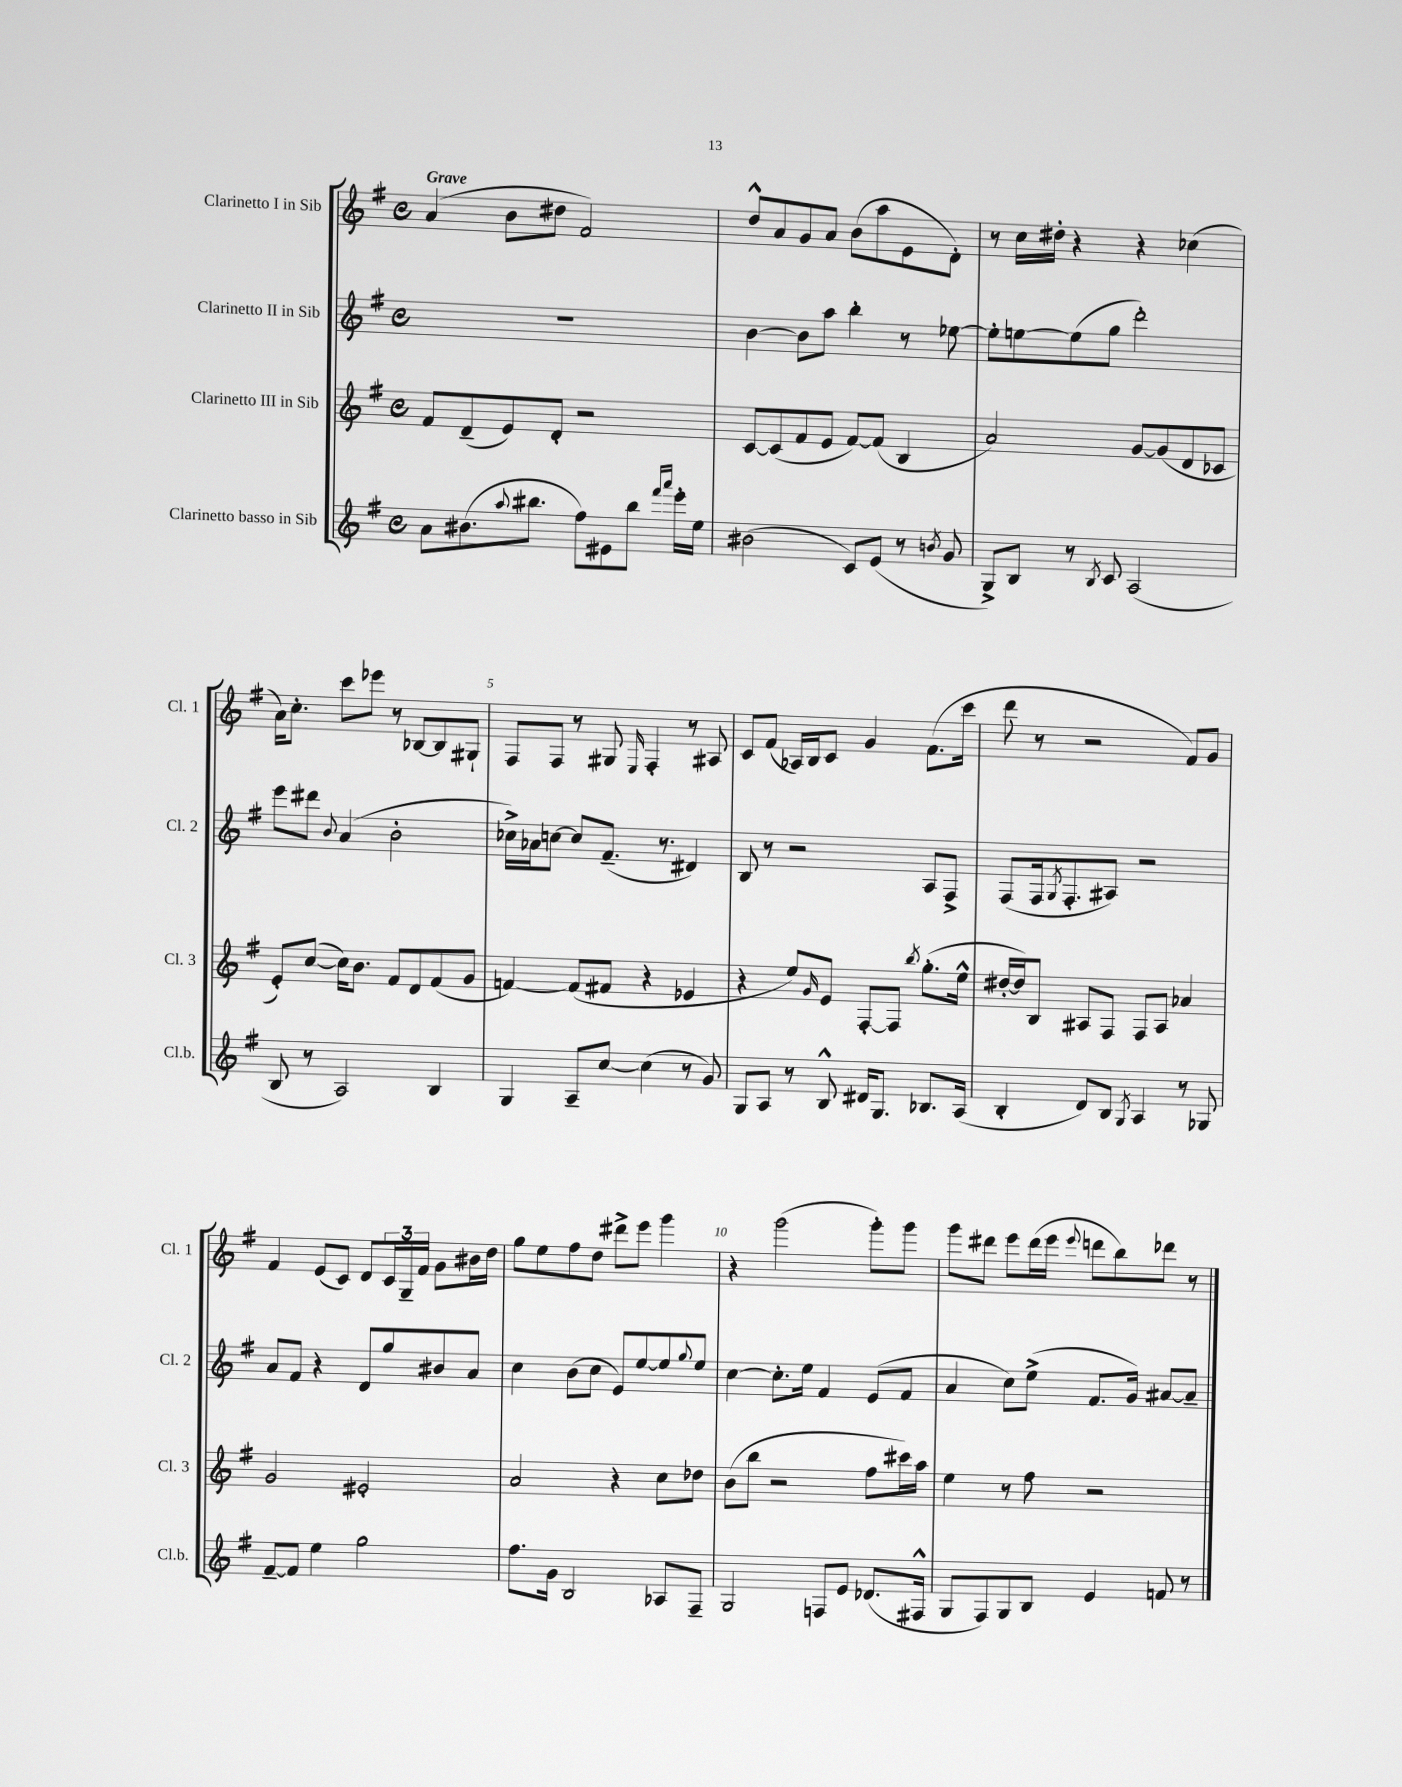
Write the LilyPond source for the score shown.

<<
\new StaffGroup <<
\new Staff = "s0" \with { instrumentName = "Clarinetto I in Sib" shortInstrumentName = "Cl. 1" } {
    \clef treble \key g \major \defaultTimeSignature \time 4/4 \tempo "Grave"
    a'4( b'8 dis''8 fis'2) |
    d''8-^ a'8 g'8 a'8 b'8( a''8 e'8 d'8-.) |
    r8 c''16 dis''16-. r4 r4 ces''4( |
    a'16) c''8.-. c'''8 ees'''8 r8 bes8~ bes8 gis8-! |
    fis8 fis8 r8 gis8 \grace { e16 } fis4-. r8 ais8 |
    c'8 fis'8( aes16) b16 c'8 g'4 fis'8.( c'''16 |
    d'''8 r8 r2 fis'8) g'8 |
    fis'4 e'8( c'8) d'8 \tuplet 3/2 { c'16 g16-- fis'16 } g'8 bis'16 d''16 |
    g''8 e''8 fis''8 d''8 dis'''8-> e'''8 g'''4 |
    r4 g'''2( g'''8-.) g'''8 |
    g'''8 dis'''8 e'''8 dis'''16( e'''16 \appoggiatura { e'''8 } d'''8 b''8) des'''8 r8 \bar "|." |
}
\new Staff = "s1" \with { instrumentName = "Clarinetto II in Sib" shortInstrumentName = "Cl. 2" } {
    \clef treble \key g \major \defaultTimeSignature \time 4/4
    R1 |
    b'4~ b'8 a''8 b''4-. r8 ees''8~ |
    ees''8-. e''8~ e''8( g''8 d'''2-.) |
    e'''8 dis'''8 \appoggiatura { b'8 } a'4( b'2-. |
    ces''16->) aes'16 c''8~ c''8 fis'8.--( r8. dis'4) |
    b8 r8 r2 a8 fis8-> |
    fis8( fis16 \acciaccatura { g8 } fis8.-. ais8) r2 |
    a'8 fis'8 r4 d'8 g''8 bis'8 a'8 |
    c''4 b'8( c''8 e'8) e''8~ e''8 \appoggiatura { g''8 } e''8 |
    c''4~ c''8.-. e''16 fis'4 e'8( fis'8 |
    a'4 c''8) e''8->( fis'8. g'16) ais'8~ ais'8-- \bar "|." |
}
\new Staff = "s2" \with { instrumentName = "Clarinetto III in Sib" shortInstrumentName = "Cl. 3" } {
    \clef treble \key g \major \defaultTimeSignature \time 4/4
    fis'8 d'8--( e'8) d'8-. r2 |
    c'8~ c'8( fis'8 e'8 fis'8~) fis'8( b4 |
    a'2) g'8~ g'8( d'8 ces'8 |
    e'8-.) c''8~( c''16) b'8. fis'8 d'8 fis'8( g'8 |
    f'4~) f'8( fis'8 r4 ees'4 |
    r4 e''8) \grace { g'16 } e'8 fis8~-. fis8 \acciaccatura { b''8 } g''8.-.( e''16-^ |
    dis''16~-. dis''16) b8 ais8 fis8 fis8 ais8 aes'4 |
    g'2 eis'2-. |
    a'2 r4 c''8 des''8 |
    b'8( b''8 r2 fis''8 cis'''16) a''16 |
    e''4 r8 fis''8 r2 \bar "|." |
}
\new Staff = "s3" \with { instrumentName = "Clarinetto basso in Sib" shortInstrumentName = "Cl.b." } {
    \clef treble \key g \major \defaultTimeSignature \time 4/4
    a'8 bis'8.( \appoggiatura { a''8 } bis''8. fis''8) eis'8 bis''8 \grace { fis'''16 a'''16 } e'''16-. e''16 |
    bis'2( c'8) e'8( r8 \acciaccatura { b'8 } g'8 |
    g8->) b8 r8 \acciaccatura { b8 } c'8 a2( |
    b8 r8 a2) b4 |
    g4 a8-- c''8~ c''4( r8 g'8) |
    g8 a8 r8 b8-^ dis'16 g8. bes8. a16( |
    b4-. d'8) b8 \acciaccatura { g8 } a4 r8 ges8 |
    fis'8~-- fis'8 e''4 g''2 |
    fis''8. g'16 b2 aes8 fis8-- |
    g2 f8 e'8 des'8.( fis16-^ |
    g8 fis8) g8 b8 e'4 f'8 r8 \bar "|." |
}
>>
>>
\layout { \context { \Score \override BarNumber.break-visibility = ##(#f #t #t) barNumberVisibility = #(every-nth-bar-number-visible 5) } }
